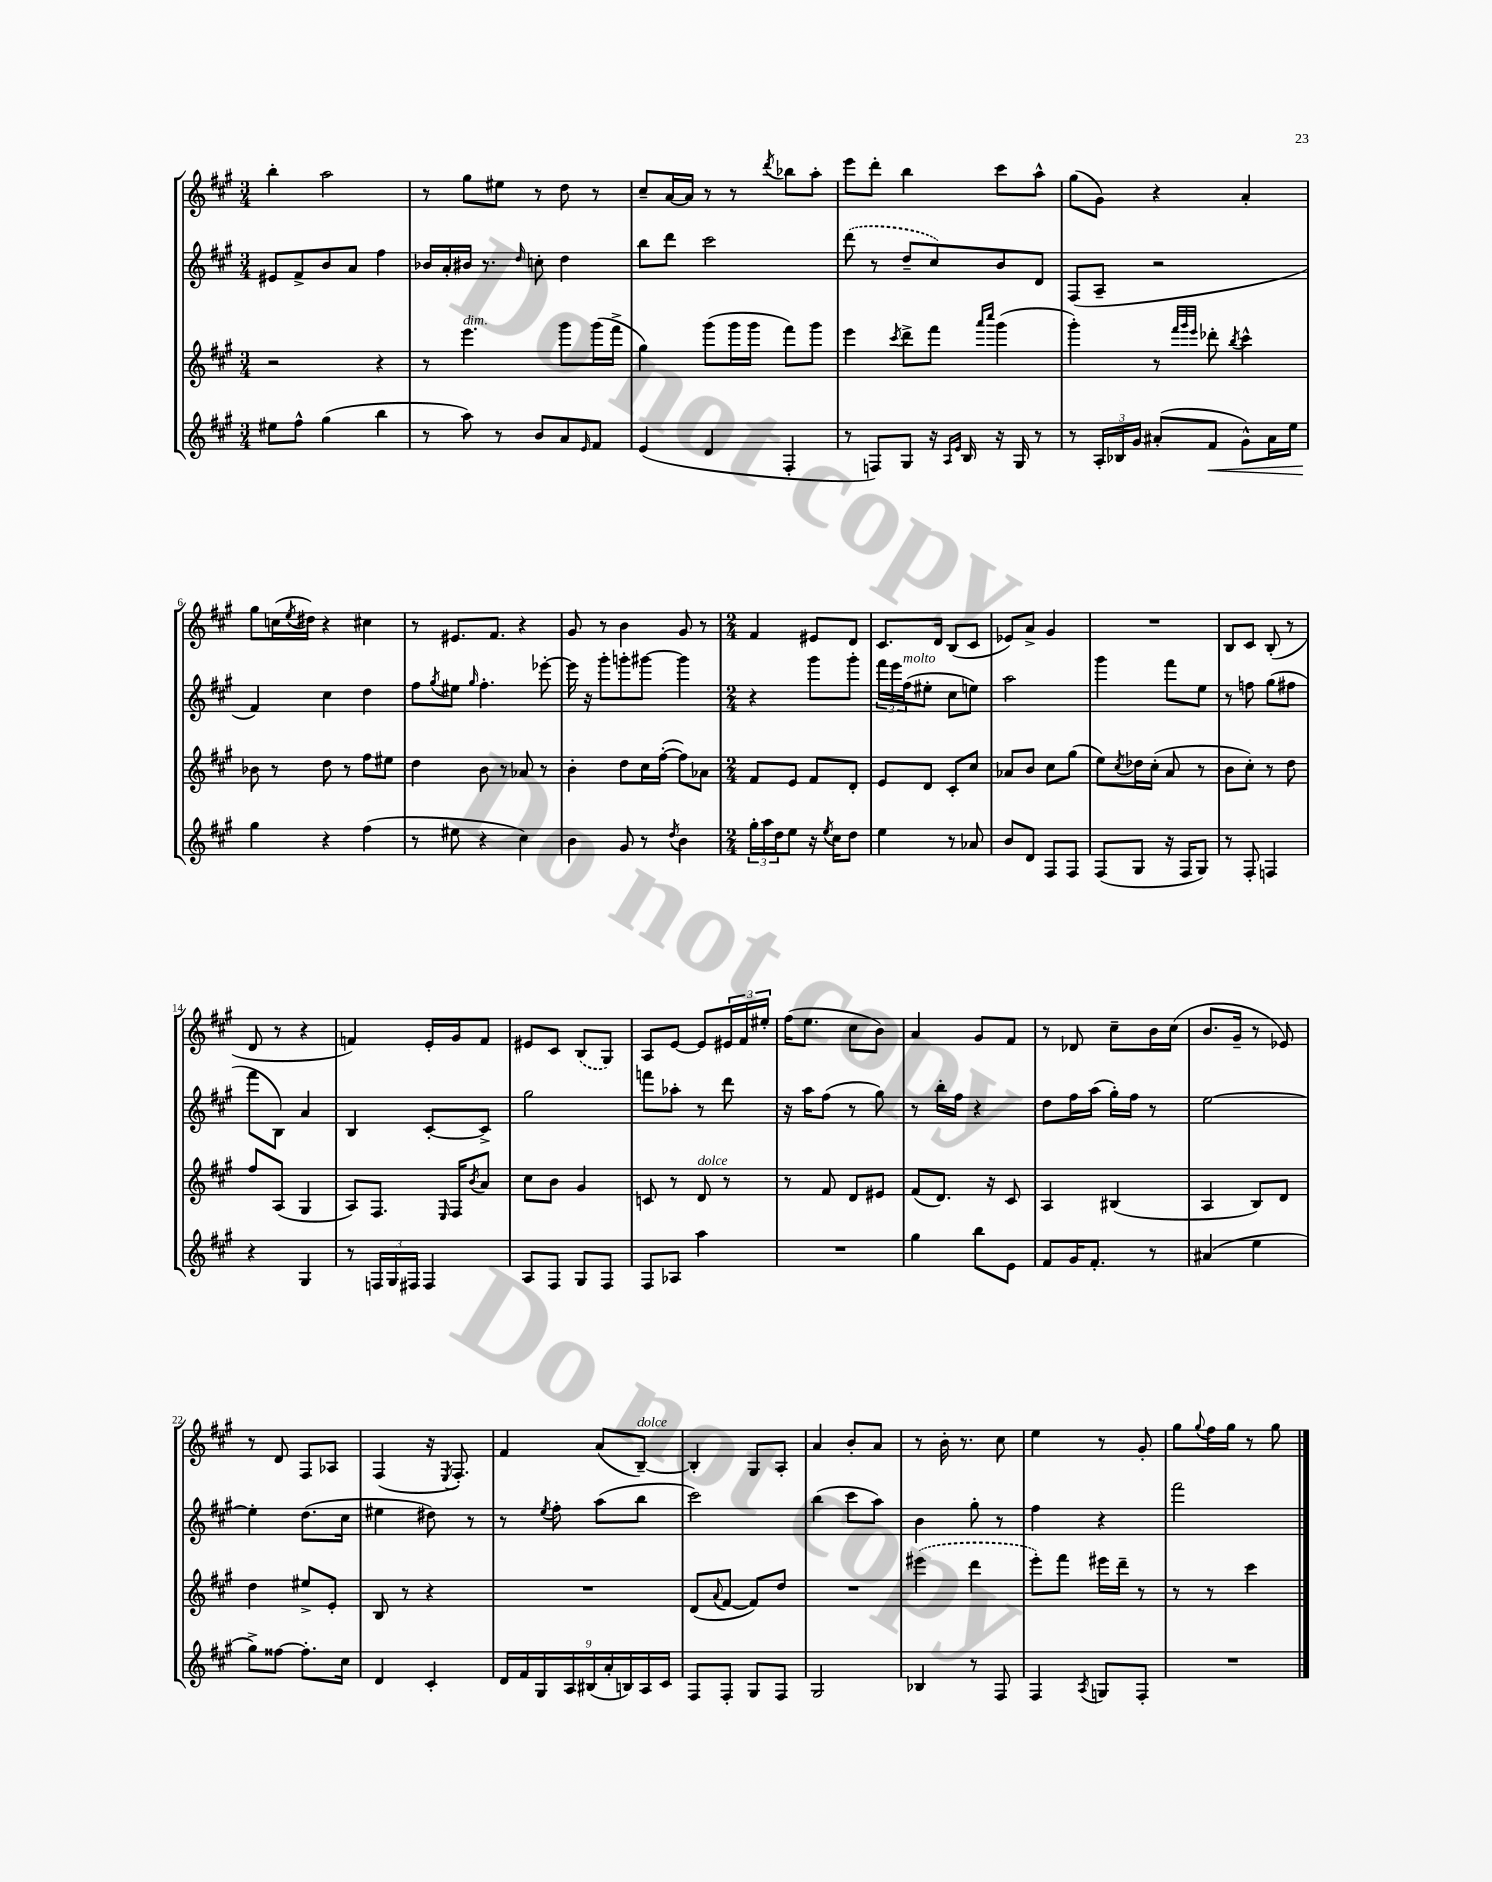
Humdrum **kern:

**kern	**dynam	**kern	**kern	**kern
*part4	*part4	*part3	*part2	*part1
*staff4	*staff4	*staff3	*staff2	*staff1
*clefG2	*	*clefG2	*clefG2	*clefG2
*k[f#c#g#]	*	*k[f#c#g#]	*k[f#c#g#]	*k[f#c#g#]
*M3/4	*	*M3/4	*M3/4	*M3/4
=1	=1	=1	=1	=1
8ee#X\L	.	2r	8e#X/L	4bb'\
8ff#^^\J	.	.	8f#^/	.
(4gg#\	.	.	8b/	2aa\
.	.	.	8a/J	.
4bb\	.	4r	4ff#\	.
=2	=2	=2	=2	=2
8r	.	8r	16b-X/LL	8r
.	.	.	16a'/	.
!	!	!LO:TX:a:i:t=dim.	!	!
8aa\)	.	4.eee\	16b#X/JJ	8gg#\L
.	.	.	8.r	.
8r	.	.	.	8ee#X\J
.	.	.	16qqdd/	.
8b/L	.	.	8ccn'\	8r
8a/	.	8ggg#\L	4dd\	8dd\
16qqe/	.	.	.	.
8f#/J	.	(16ggg#\L	.	8r
.	.	16fff#^\JJ	.	.
=3	=3	=3	=3	=3
(4e/	.	4gg#\)	8bb\L	8cc#~/L
.	.	.	8ddd\J	[16a/L
.	.	.	.	16a/JJ]
4d/	.	(8ggg#\L	2ccc#\	8r
.	.	16ggg#\L	.	8r
.	.	16ggg#\JJ	.	.
.	.	.	.	8qddd/
4F#'/	.	8fff#\L)	.	8bb-X\L
.	.	8ggg#\J	.	8aa'\J
=4	=4	=4	=4	=4
8r	.	4eee\	(8ddd\	8eee\L
8Fn/L)	.	.	8r	8ddd'\J
.	.	8qccc#/	.	.
8G#/J	.	8ddd^\L	8dd~/L	4bb\
16r	.	8fff#\J	8cc#/)	.
16qqA/LL	.	.	.	.
16qqe/JJ	.	.	.	.
16B/	.	.	.	.
.	.	16qqaaa/LL	.	.
.	.	16qqcccc#/JJ	.	.
16r	.	(4ggg#\	8b/	8ccc#\L
16G#/	.	.	.	.
8r	.	.	8d/J	8aa^^\J
=5	=5	=5	=5	=5
8r	.	4ggg#'\)	(8F#/L	(8gg#\L
24A'/LL	.	.	8A~/J	8g#\J)
24B-X/	.	.	.	.
24g#/JJ	.	.	.	.
(8a#X'/L	.	8r	2r	4r
.	.	32qqfff#/LLL	.	.
.	.	32qqggg#/	.	.
.	.	32qqeee/JJJ	.	.
!	!LO:HP:b	!	!	!
8f#/J	<	8ddd-X'\	.	.
.	.	8qbb/	.	.
8g#^^\L)	.	4ccc#^^\	.	4a'/
16a#\L	.	.	.	.
16ee\JJ	.	.	.	.
!!LO:LB:g=z
=6	=6	=6	=6	=6
4gg#\	.	8b-X\	4f#/)	8gg#\L
.	.	8r	.	(16ccn\L
.	.	.	.	8qee/
.	.	.	.	16dd#X\JJ)
4r	[	8dd\	4cc#\	4r
.	.	8r	.	.
(4ff#\	.	8ff#\L	4dd\	4cc#X\
.	.	8ee#X\J	.	.
=7	=7	=7	=7	=7
8r	.	4dd\	8ff#\L	8r
.	.	.	8qgg#/	.
8ee#X\	.	.	8ee#X\J	8.e#X/L
.	.	.	16qqgg#/	.
4r	.	8b\	4.ff#'\	.
.	.	.	.	8.f#/J
.	.	8r	.	.
4cc#\)	.	8a-X/	.	4r
.	.	8r	[8eee-X'\	.
=8	=8	=8	=8	=8
4b\	.	4b'\	16eee-\]	8g#/
.	.	.	16r	.
.	.	.	8ggg#'\L	8r
8g#/	.	8dd\L	8gggn'\	4b\
8r	.	16cc#\L	[8ggg#X\J	.
.	.	([16ff#'\JJ	.	.
8qdd/	.	.	.	.
4b\	.	8ff#\L])	4ggg#\]	8g#/
.	.	8a-X\J	.	8r
=9	=9	=9	=9	=9
*M2/4	*	*M2/4	*M2/4	*M2/4
24gg#'\LL	.	8f#/L	4r	4f#/
24aa\	.	.	.	.
24dd\J	.	.	.	.
8ee\J	.	8e/J	.	.
16r	.	8f#/L	8ggg#\L	8e#X/L
8qee/	.	.	.	.
16cc#\KL	.	.	.	.
8dd\J	.	8d'/J	8ggg#'\J	8d/J
=10	=10	=10	=10	=10
4ee\	.	8e/L	24fff#\LL	8.c#/L
.	.	.	24eee\	.
!	!	!	!LO:TX:a:i:t=molto	!
.	.	.	(24ff#\J	.
.	.	8d/J	8ee#X'\J	.
.	.	.	.	16d/Jk
8r	.	8c#'/L	8cc#\L	(8B/L
8a-X/	.	8cc#/J	8een\J)	8c#/J
=11	=11	=11	=11	=11
8b/L	.	8a-X/L	2aa\	8e-X/L)
8d/J	.	8b/J	.	8a^/J
8F#/L	.	8cc#\L	.	4g#/
8F#/J	.	(8gg#\J	.	.
=12	=12	=12	=12	=12
(8F#/L	.	8ee\L)	4ggg#\	2r
.	.	8qcc#/	.	.
8G#/J	.	16dd-X\L	.	.
.	.	(16cc#'\JJ	.	.
16r	.	8a/	8fff#\L	.
16F#/KL	.	.	.	.
8G#/J)	.	8r	8ee\J	.
=13	=13	=13	=13	=13
8r	.	8b\L	8r	8B/L
8F#'/	.	8cc#'\J)	8ffn\	8c#/J
4Fn/	.	8r	(8gg#\L	(8B'/
.	.	8dd\	8ff#X\J	8r
!!LO:LB:g=z
=14	=14	=14	=14	=14
4r	.	8ff#/L	8fff#\L	8d/
.	.	(8A/J	8B\J)	8r
4G#/	.	4G#/	4a/	4r
=15	=15	=15	=15	=15
8r	.	8A/L)	4B/	4fn/)
24Fn/LL	.	8.F#/J	.	.
24G#/	.	.	.	.
24F#X/JJ	.	.	.	.
4F#/	.	.	[8c#'/L	16e'/LL
.	.	16qqE/	.	.
.	.	16F#/KL	.	16g#/J
.	.	8qb/	.	.
.	.	8a/J	8c#^/J]	8f/J
=16	=16	=16	=16	=16
8A/L	.	8cc#\L	2gg#\	8e#X/L
8F#/J	.	8b\J	.	8c#/J
8G#/L	.	4g#/	.	(8B/L
8F#/J	.	.	.	8G#/J)
=17	=17	=17	=17	=17
8F#/L	.	8cn/	8fffn\L	8A/L
8A-X/J	.	8r	8aa-X'\J	[8e/J
!	!	!LO:TX:a:i:t=dolce	!	!
4aa\	.	8d/	8r	8e/L]
.	.	8r	8ddd\	24e#X/L
.	.	.	.	24f#/
.	.	.	.	24ee#X'/JJ
=18	=18	=18	=18	=18
2r	.	8r	16r	(16ff#\KL
.	.	.	16aa\KL	8.ee\J
.	.	8f#/	(8ff#\J	.
.	.	8d/L	8r	8cc#\L
.	.	8e#X/J	8gg#\)	8b\J)
=19	=19	=19	=19	=19
4gg#\	.	(8f#/L	8r	4a/
.	.	8.d/J)	16bb'\LL	.
.	.	.	16ff#\JJ	.
8bb\L	.	.	4r	8g#/L
.	.	16r	.	.
8e\J	.	8c#/	.	8f#/J
=20	=20	=20	=20	=20
8f#/L	.	4A/	8dd\L	8r
16g#/K	.	.	16ff#\L	8d-X/
8.f#'/J	.	.	(16aa\JJ	.
.	.	(4B#X/	16gg#'\LL)	8cc#~\L
.	.	.	16ff#\JJ	.
8r	.	.	8r	16b\L
.	.	.	.	(16cc#\JJ
=21	=21	=21	=21	=21
(4a#X/	.	4A/	[2ee\	8.b/L
.	.	.	.	16g#~/Jk
4ee\	.	8B/L)	.	8r
.	.	8d/J	.	8e-X/)
!!LO:LB:g=z
=22	=22	=22	=22	=22
8gg#^\L)	.	4dd\	4ee'\]	8r
[8ff##X\J	.	.	.	8d/
8.ff##'\L]	.	8ee#X^/L	(8.dd\L	8F#/L
.	.	8e'/J	.	8A-X/J
16cc#\Jk	.	.	16cc#\Jk	.
=23	=23	=23	=23	=23
4d/	.	8B/	4ee#X\	(4F#/
.	.	8r	.	.
4c#'/	.	4r	8dd#X\)	16r
.	.	.	.	8qE/
.	.	.	.	8.F#'/)
.	.	.	8r	.
=24	=24	=24	=24	=24
18d/LL	.	2r	8r	4f#/
18f#/	.	.	.	.
18G#/	.	.	.	.
.	.	.	8qee/	.
.	.	.	8ff#'\	.
18A/	.	.	.	.
(18B#X/	.	.	.	.
.	.	.	(8aa\L	(8a/L
18a'/	.	.	.	.
18Bn/)	.	.	.	.
!	!	!	!	!LO:TX:a:i:t=dolce
.	.	.	8bb\J	[8B~/J)
18A/	.	.	.	.
18c#/JJ	.	.	.	.
=25	=25	=25	=25	=25
8F#/L	.	(8d/L	2ccc#\)	4B'/]
.	.	8qqa/	.	.
8F#'/J	.	[8f#/J	.	.
8G#/L	.	8f#/L])	.	8G#/L
8F#/J	.	8dd/J	.	8A'/J
=26	=26	=26	=26	=26
2G#/	.	2r	(4bb\	4a/
.	.	.	8ccc#\L	8b'/L
.	.	.	8aa\J)	8a/J
=27	=27	=27	=27	=27
4B-X/	.	(4eee#X\	4b\	8r
.	.	.	.	16b'\
.	.	.	.	8.r
8r	.	4ddd\	8gg#'\	.
8F#/	.	.	8r	8cc#\
=28	=28	=28	=28	=28
4F#/	.	8eee'\L)	4ff#\	4ee\
.	.	8fff#\J	.	.
8qA/	.	.	.	.
8Gn/L	.	16eee#X\LL	4r	8r
.	.	16ddd~\JJ	.	.
8F#'/J	.	8r	.	8g#'/
=29	=29	=29	=29	=29
2r	.	8r	2fff#\	8gg#\L
.	.	.	.	8qqgg#/
.	.	8r	.	16ff#\L
.	.	.	.	16gg#\JJ
.	.	4ccc#\	.	8r
.	.	.	.	8gg#\
==	==	==	==	==
*-	*-	*-	*-	*-
